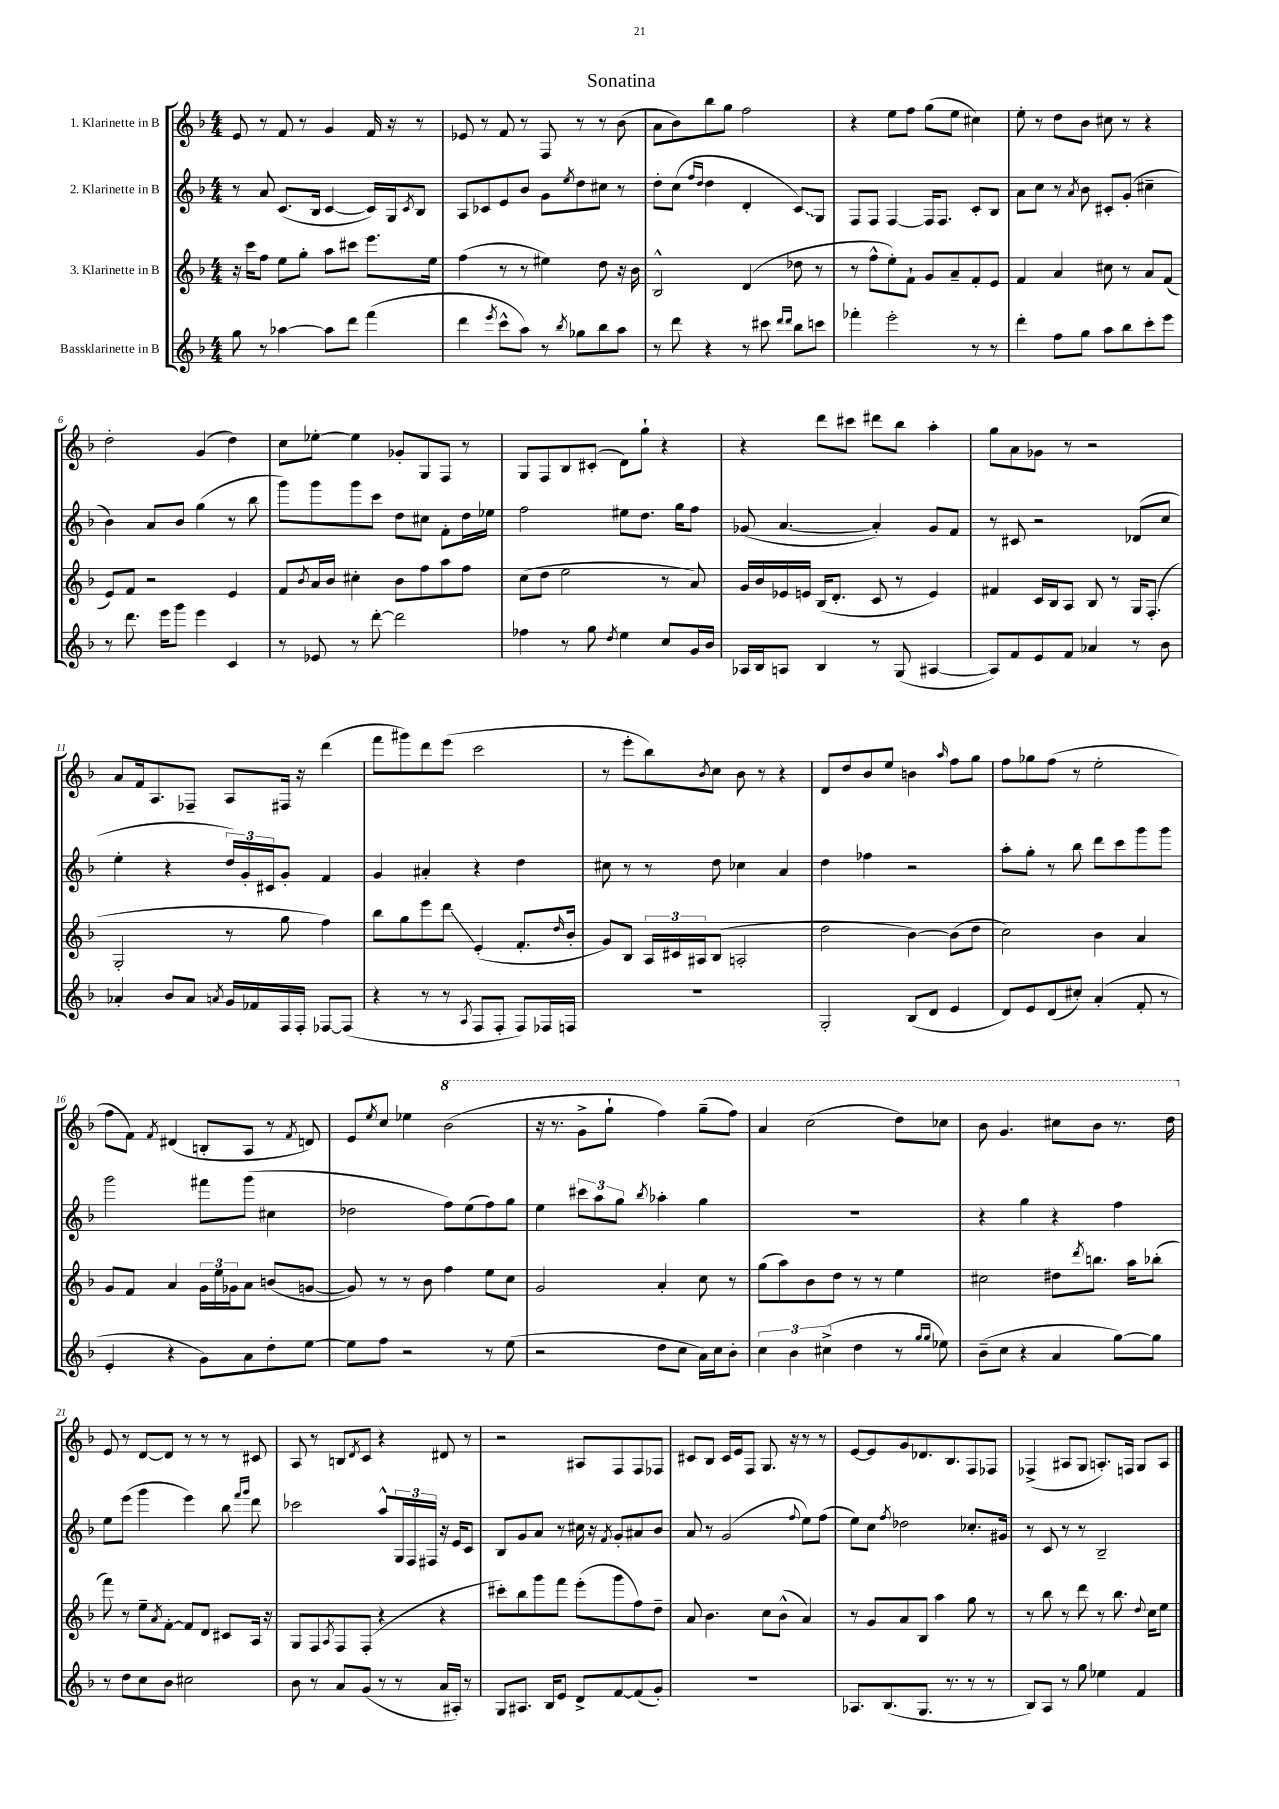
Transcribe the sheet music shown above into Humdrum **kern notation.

**kern	**kern	**kern	**kern
*staff4	*staff3	*staff2	*staff1
*clefG2	*clefG2	*clefG2	*clefG2
*k[b-]	*k[b-]	*k[b-]	*k[b-]
*M4/4	*M4/4	*M4/4	*M4/4
8gg	16r	8r	8e
.	16ccc	.	.
8r	8ff	8a	8r
[4aa-	8ee	(8.c	8f
.	8gg'	.	8r
.	.	16B-	.
8aa-]	8aa	[4c	4g
8ddd	8ccc#	.	.
(4fff	8.eee	16c])	16f
.	.	16G	16r
.	.	8qc	.
.	.	8B-	8r
.	16ee	.	.
=	=	=	=
4ddd	(4ff	8A	8e-
.	.	8c-	8r
8qeee	.	.	.
8ccc^^	8r	8e	8f
8aa)	8r	8b-	8r
8r	4ee#)	8g	8F
8qbb-	.	8qee	.
8gg-	.	8dd	8r
8bb-	8dd	8cc#	8r
8aa	16r	8r	(8b-
.	16b-	.	.
=	=	=	=
8r	2B-^^	8dd'	8a
8ddd	.	(8cc	8b-)
.	.	16qqff	.
.	.	16qqdd	.
4r	.	4dd	8bb-
.	.	.	8gg
8r	(4d	4d'	2ff
8ccc#	.	.	.
16qqddd	.	.	.
16qqddd	.	.	.
8bb-	8dd-	8c)	.
8ccc	8r	8G	.
=	=	=	=
4fff-'	8r	8F	4r
.	8ff^^	8F	.
2eee'	8ee')	[4F	8ee
.	8f`	.	8ff
.	8g	16F]	(8gg
.	.	8.F	.
.	8a~	.	8ee
8r	8f'	8c'	4cc#)
8r	8e	8B-	.
=	=	=	=
4ddd'	4f	8a	8ee'
.	.	8cc	8r
8ff	4a	8r	8dd
.	.	8qa	.
8gg	.	8b-	8b-
8aa	8cc#	8c#'	8cc#
8bb-	8r	(8g'	8r
8ccc'	8a	4cc#~	4r
8eee	(8f	.	.
=	=	=	=
8r	8e)	4b-)	2dd'
8.ddd	8f	.	.
.	2r	8a	.
16eee	.	.	.
8ggg	.	8b-	.
4eee	.	(4gg	(4g
4c	4e	8r	4dd)
.	.	8bb-	.
=	=	=	=
8r	8f	8ggg)	8cc
.	8qb-	.	.
8e-	16a	8ggg	[8ee-'
.	16b-	.	.
8r	4cc#'	8ggg	4ee-]
[8ddd'	.	8ccc	.
2ddd]	8b-	8dd	8g-'
.	8ff	8cc#	8G
.	8aa	8f'	8F
.	8ff	16dd	8r
.	.	16ee-	.
=	=	=	=
4ff-	(8cc	2ff	8G
.	8dd	.	8F
8r	2ee	.	8B-
8gg	.	.	(8c#'
8qdd	.	.	.
4ee	.	8ee#	8d)
.	.	8.dd	8gg`
8cc	8r	.	4r
.	.	16gg	.
16g	8a)	8ff	.
16b-	.	.	.
=	=	=	=
16A-	16g	(8g-	4r
16B-	16b-	.	.
8A	16e-	[4.a	.
.	16e	.	.
4B-	(16B-	.	8ddd
.	8.d'	.	.
.	.	.	8ccc#
8r	8c	4a'])	8ddd#
(8G	8r	.	8bb-
[4A#	4e)	8g-	4aa'
.	.	8f	.
=	=	=	=
8A#])	4f#	8r	8gg
8f	.	8c#	8a
8e	16c	2r	8g-
.	16B-	.	.
8f	8A	.	8r
4a-	8B-	.	2r
.	8r	.	.
8r	16G	(8d-	.
.	(8.F'	.	.
8b-	.	8cc	.
=	=	=	=
4a-'	2G'	4ee'	8a
.	.	.	16f
.	.	.	8.A
8b-	.	4r	.
8a-	.	.	8F-~
8qa	.	.	.
16g	8r	24dd)	8A
.	.	24g'	.
16f-	.	.	.
.	.	24c#	.
16F	8gg	8g'	16F#
16F'	.	.	16r
[8F-	4ff)	4f	(4ddd
(8F-]	.	.	.
=	=	=	=
4r	8bb-	4g	8fff
.	8gg	.	8ggg#)
8r	8eee	4a#'	8ddd
8r	8ddd	.	(8eee
8qA	.	.	.
8F	(4e'	4r	2ccc
8F'	.	.	.
8F)	8.f'	4dd	.
16F-	.	.	.
.	16qqdd	.	.
16F	16b-'	.	.
=	=	=	=
1r	8g)	8cc#	8r
.	8B-	8r	8eee'
.	24A	8r	8bb-)
.	24c#	.	.
.	24A#	.	.
.	.	.	8qb-
.	(8B-	8dd	8cc
.	2A'	4cc-	8b-
.	.	.	8r
.	.	4a	4r
=	=	=	=
2G'	2dd	4dd	8d
.	.	.	8dd
.	.	4ff-	8b-
.	.	.	8ee
(8B-	[4b-)	2r	4b
8d	.	.	.
.	.	.	16qqaa
4e	(8b-]	.	8ff
.	8dd	.	8gg
=	=	=	=
8d)	2cc)	8aa'	8ff
8e	.	8gg'	8gg-
(8d	.	8r	(8ff
8cc#')	.	8bb-	8r
(4a'	4b-	8ddd	2ee'
.	.	8ccc	.
8f'	4a	8ggg	.
8r	.	8ggg	.
=	=	=	=
4e'	8g	2ggg	8ff
.	8f	.	8f)
.	.	.	8qf
4r	4a	.	(4d#
8g)	24g	8fff#	8B'
.	24ee	.	.
.	24g-	.	.
8a	8a	(8ggg	8A
8dd'	(8b	4cc#	8r
.	.	.	8qf
[8ee	[8g	.	8d)
=	=	=	=
8ee]	8g])	2dd-	8e
.	.	.	8qee
8ff	8r	.	8cc
2r	8r	.	4ee-
.	8b-	.	.
.	4ff	8ff)	(2bb-
.	.	(8ee	.
8r	8ee	8ff)	.
(8ee	8cc	8gg	.
=	=	=	=
2r	2g	4ee	16r
.	.	.	8.r
.	.	12ccc#	8gg^
.	.	12aa	.
.	.	.	8ggg`
.	.	12gg	.
.	.	8qbb-	.
8dd	4a'	4aa-'	4fff)
8cc	.	.	.
16a)	8cc	4gg	(8ggg~
16cc	.	.	.
8b-'	8r	.	8fff)
=	=	=	=
6cc	(8gg	1r	4aa
.	8aa)	.	.
6b-	.	.	.
.	8b-	.	(2ccc
(6cc#^	.	.	.
.	8dd	.	.
4dd	8r	.	.
.	8r	.	.
8r	4ee	.	8ddd)
16qqgg	.	.	.
16qqgg	.	.	.
8ee-)	.	.	8ccc-
=	=	=	=
(8b-~	2cc#	4r	8bb-
8cc	.	.	4.gg
4r	.	4gg	.
4a	8dd#	4r	8ccc#
.	8qddd	.	.
.	8.bb	.	8bb-
[8gg)	.	4ff	8.r
.	16aa	.	.
8gg]	(8bb-'	.	.
.	.	.	16ddd
=	=	=	=
8r	8fff)	8ee	8e
8dd	8r	(8eee	8r
8cc	8ee~	4ggg	[8d
.	8qa	.	.
8b-	[8f'	.	8d]
2cc#	8f]	4eee)	8r
.	8d	.	8r
.	8c#	8bb-	8r
.	.	16qqfff	.
.	.	16qqggg	.
.	16A	8ddd	8c#
.	16r	.	.
=	=	=	=
8b-	8G	2ccc-	8A
8r	8F	.	8r
.	8qA	.	.
8a	8F	.	8B
.	.	.	8qd
(8g	(8F'	.	8c
8r	4r	8aa^^	4r
8r	.	24G	.
.	.	24F	.
.	.	24F#	.
16a	4r	16r	8d#
16A#')	.	16e	.
8r	.	8c	8r
=	=	=	=
8G	8ccc#')	8B-	2r
8.A#	8bb-	8g	.
.	8ggg	8a	.
16B-	.	.	.
8e	8fff	8r	.
8d^	(8eee'	16cc#	8A#
.	.	16r	.
.	.	8qf	.
[8f	8ggg	8g'	8F
(8f]	8ff)	8a#	8F
8g')	8dd~	8b-	8F-
=	=	=	=
1r	8a	8a	8c#
.	4.b-	8r	8B-
.	.	(2g	16c#
.	.	.	16e
.	.	.	8F
.	8cc	.	8.G
.	(8b-^^	.	.
.	.	.	16r
.	.	8qqff	.
.	4a)	8ee)	8r
.	.	(8ff	8r
=	=	=	=
8.A-	8r	8ee)	[8e
.	8g	8cc	8e]
(8.B-	.	.	.
.	.	8qff	.
.	8a	2dd-	8g
8.G	8B-	.	8.d-
.	4aa	.	.
8.r	.	.	8.B-
8r	8gg	8.cc-'	8F
8r	8r	.	8F-
.	.	16g#	.
=	=	=	=
8B-)	8r	8r	(4F-^
8A	8bb-	8c	.
8r	8r	8r	8A#
8gg	8ddd	8r	8G
4ee-	8r	2B-~	8.A')
.	8.bb-	.	.
.	.	.	16F
4f	.	.	8G
.	8qqdd	.	.
.	16cc	.	.
.	8ee	.	8A
==	==	==	==
*-	*-	*-	*-
